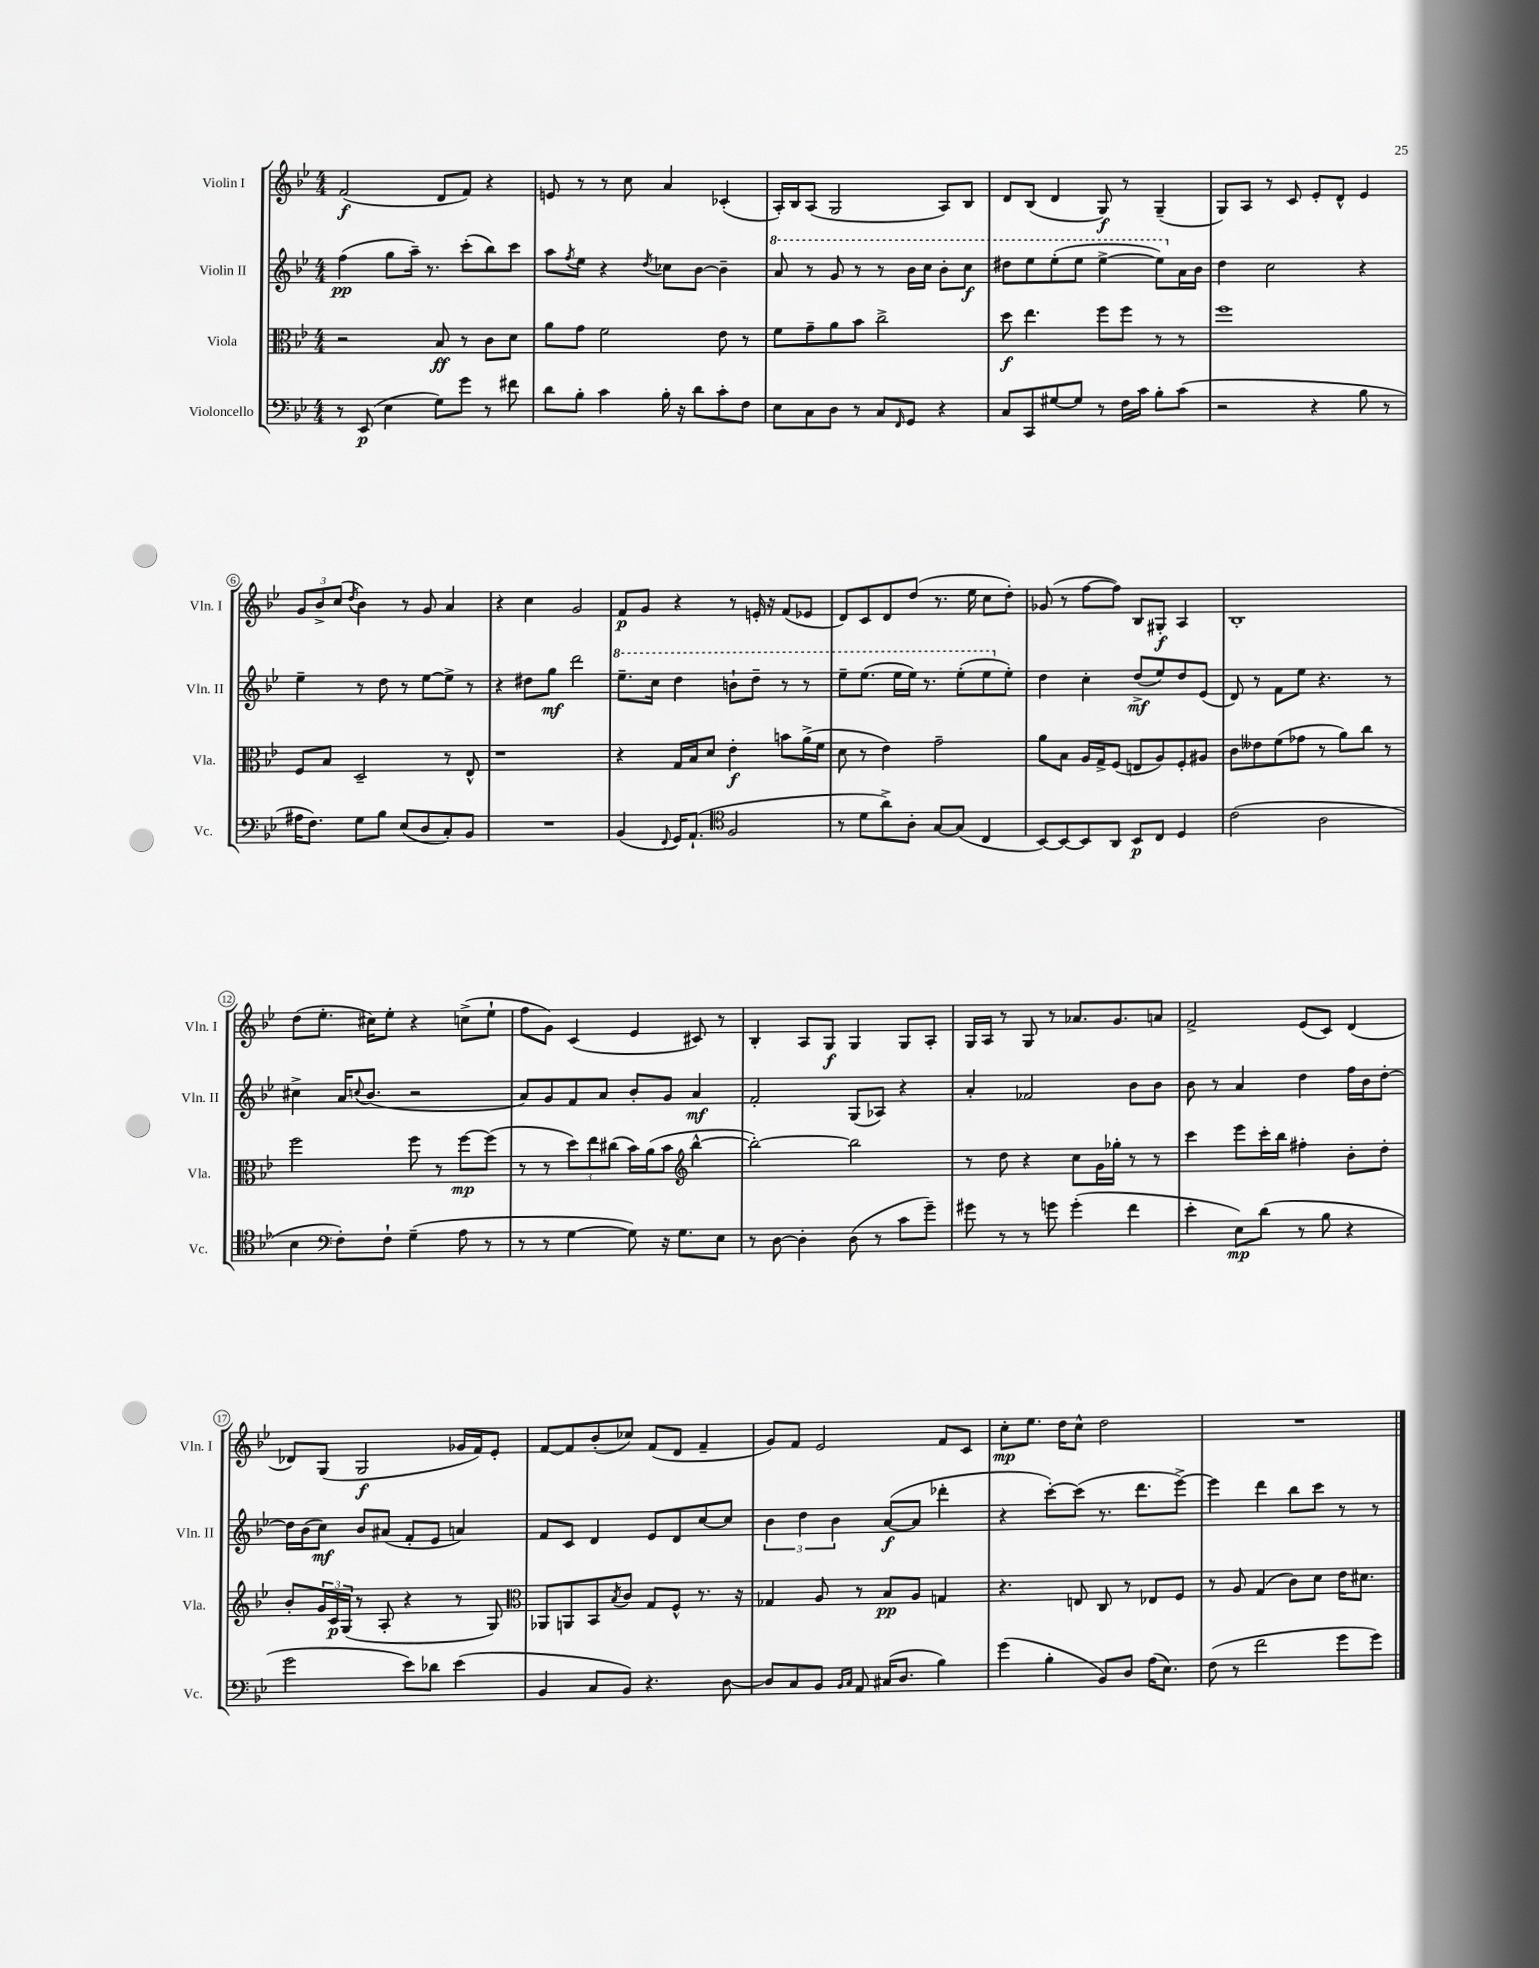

**kern	**dynam	**kern	**dynam	**kern	**dynam	**kern	**dynam
*part4	*part4	*part3	*part3	*part2	*part2	*part1	*part1
*staff4	*staff4	*staff3	*staff3	*staff2	*staff2	*staff1	*staff1
*I"Violoncello	*	*I"Viola	*	*I"Violin II	*	*I"Violin I	*
*I'Vc.	*	*I'Vla.	*	*I'Vln. II	*	*I'Vln. I	*
*clefF4	*	*clefC3	*	*clefG2	*	*clefG2	*
*k[b-e-]	*	*k[b-e-]	*	*k[b-e-]	*	*k[b-e-]	*
*M4/4	*	*M4/4	*	*M4/4	*	*M4/4	*
=1	=1	=1	=1	=1	=1	=1	=1
8r	.	2r	.	(4ff\	pp	(2f/	f
(8EE-/	p	.	.	.	.	.	.
4E-\	.	.	.	8gg\L	.	.	.
.	.	.	.	16aa~\Jk)	.	.	.
.	.	.	.	8.r	.	.	.
8G\L)	.	8B-/	ff	.	.	8d/L	.
8g\J	.	8r	.	(8ccc'\L	.	8f/J)	.
8r	.	8c\L	.	8bb-\)	.	4r	.
8f#X\	.	8d\J	.	8ccc\J	.	.	.
=2	=2	=2	=2	=2	=2	=2	=2
8d\L	.	8a\L	.	8aa\L	.	8en/	.
.	.	.	.	8qff/	.	.	.
8B-'\J	.	8g\J	.	8ee-\J	.	8r	.
4c\	.	2f\	.	4r	.	8r	.
.	.	.	.	.	.	8cc\	.
.	.	.	.	8qdd/	.	.	.
16B-'\	.	.	.	8cc-X\L	.	4a/	.
16r	.	.	.	.	.	.	.
8d\L	.	.	.	[8b-\J	.	.	.
8c'\	.	8e-\	.	4b-~\]	.	(4c-X'/	.
8F\J	.	8r	.	.	.	.	.
=3	=3	=3	=3	=3	=3	=3	=3
*	*	*	*	*8va	*	*	*
8E-\L	.	8f\L	.	8aa/	.	16A'/LL)	.
.	.	.	.	.	.	16B-/J	.
8C\	.	8g~\	.	8r	.	(8A/J	.
8D\J	.	8a\	.	8gg/	.	2G/	.
8r	.	8b-\J	.	8r	.	.	.
8C/L	.	2cc^\	.	8r	.	.	.
16qqFF/	.	.	.	.	.	.	.
8GG/J	.	.	.	16bb-\LL	.	.	.
.	.	.	.	16ccc\JJ	.	.	.
4r	.	.	.	8bb-'\L	.	8A/L)	.
.	.	.	.	8ccc\J	f	8B-/J	.
=4	=4	=4	=4	=4	=4	=4	=4
8C/L	.	8dd\	f	8ddd#X\L	.	8d/L	.
8CC/	.	4.ee-\	.	8eee-\	.	(8B-/J	.
[8G#X/	.	.	.	(8eee-'\	.	4d/	.
8G#/J]	.	.	.	8eee-\J	.	.	.
8r	.	8ff\L	.	[4eee-^\	.	8G/)	f
16F\LL	.	8ff\J	.	.	.	8r	.
16c\JJ	.	.	.	.	.	.	.
8B-'\L	.	8r	.	8eee-\L])	.	(4G~/	.
*	*	*	*	*X8va	*	*	*
(8c\J	.	8r	.	16a\L	.	.	.
.	.	.	.	16b-\JJ	.	.	.
=5	=5	=5	=5	=5	=5	=5	=5
2r	.	1ff	.	4dd\	.	8G/L)	.
.	.	.	.	.	.	8A/J	.
.	.	.	.	2cc\	.	8r	.
.	.	.	.	.	.	8c/	.
4r	.	.	.	.	.	8e-'/L	.
.	.	.	.	.	.	8d^^/J	.
8B-\	.	.	.	4r	.	4e-/	.
8r	.	.	.	.	.	.	.
!!LO:LB:g=z
=6	=6	=6	=6	=6	=6	=6	=6
16A#X\KL	.	8F/L	.	4ee-~\	.	12g/L	.
8.F\J)	.	.	.	.	.	.	.
.	.	.	.	.	.	12b-^/	.
.	.	8B-/J	.	.	.	.	.
.	.	.	.	.	.	(12cc/J	.
.	.	.	.	.	.	8qdd/	.
8G\L	.	2D~/	.	8r	.	4b-\)	.
8B-\J	.	.	.	8dd\	.	.	.
(8E-/L	.	.	.	8r	.	8r	.
8D/	.	.	.	[8ee-\L	.	8g/	.
8C'/)	.	8r	.	8ee-^\J]	.	4a/	.
8BB-/J	.	8E-^^/	.	8r	.	.	.
=7	=7	=7	=7	=7	=7	=7	=7
1r	.	1r	.	4r	.	4r	.
.	.	.	.	8dd#X\L	.	4cc\	.
.	.	.	.	8gg\J	mf	.	.
.	.	.	.	2ddd\	.	2g/	.
=8	=8	=8	=8	=8	=8	=8	=8
*	*	*	*	*8va	*	*	*
(4BB-/	.	4r	.	8.eee-~\L	.	8f/L	p
.	.	.	.	.	.	8g/J	.
.	.	.	.	16ccc\Jk	.	.	.
8qqFF/	.	.	.	.	.	.	.
16GG/KL)	.	16G/LL	.	4ddd\	.	4r	.
(8.AA`/J	.	16B-/J	.	.	.	.	.
.	.	8d/J	.	.	.	.	.
*clefC4	*	*	*	*	*	*	*
2F/	.	4e-'\	f	8bbn`\L	.	8r	.
.	.	.	.	8ddd~\J	.	16en'/	.
.	.	.	.	.	.	16r	.
.	.	8bn\L	.	8r	.	(8f/L	.
.	.	(16a^\L	.	8r	.	8e-X/J	.
.	.	16f\JJ	.	.	.	.	.
=9	=9	=9	=9	=9	=9	=9	=9
8r	.	8d\	.	8eee-~\L	.	8d/L)	.
8d\L	.	8r	.	(8.eee-\J	.	8c/	.
8a^\)	.	4e-\)	.	.	.	8d/	.
.	.	.	.	16eee-\LL	.	.	.
8A'\J	.	.	.	16eee-\JJ)	.	(8dd/J	.
.	.	.	.	8.r	.	.	.
[8G/L	.	2g~\	.	.	.	8.r	.
(8G/J]	.	.	.	(8eee-'\L	.	.	.
.	.	.	.	.	.	16ee-\	.
4C/	.	.	.	8eee-\	.	8cc\L	.
*	*	*	*	*X8va	*	*	*
.	.	.	.	8ee-'\J)	.	8dd'\J)	.
=10	=10	=10	=10	=10	=10	=10	=10
[8BB-/L)	.	8a\L	.	4dd\	.	(8g-X/	.
8BB-/_	.	8B-\J	.	.	.	8r	.
8BB-/]	.	16A/LL	.	4cc'\	.	[8ff\L	.
.	.	16G^/J	.	.	.	.	.
8AA/J	.	(8F/J	.	.	.	8ff\J])	.
8BB-/L	p	8En/L	.	(8dd^/L	mf	8B-/L	.
8C/J	.	8A/)	.	8ee-/)	.	8G#X'/J	f
4D/	.	8F'/	.	8dd/	.	4A/	.
.	.	8A#X/J	.	(8e-/J	.	.	.
=11	=11	=11	=11	=11	=11	=11	=11
(2c\	.	8c\L	.	8d/)	.	1B-'	.
.	.	8e--X\	.	8r	.	.	.
.	.	(8f\	.	8f\L	.	.	.
.	.	8g-X\J	.	8ee-\J	.	.	.
2A\	.	8r	.	4.r	.	.	.
.	.	8a\L)	.	.	.	.	.
.	.	8cc\J	.	.	.	.	.
.	.	8r	.	8r	.	.	.
!!LO:LB:g=z
=12	=12	=12	=12	=12	=12	=12	=12
4B-\	.	2ff\	.	4cc#X^\	.	(8dd\L	.
.	.	.	.	.	.	8.ee-'\J	.
*clefF4	*	*	*	*	*	*	*
8F'\L)	.	.	.	16a/KL	.	.	.
.	.	.	.	8qqccn/	.	.	.
.	.	.	.	(8.b-/J	.	16cc#X\KL)	.
8F`\J	.	.	.	.	.	8ee-'\J	.
(4G~\	.	8ff\	.	2r	.	4r	.
.	.	8r	.	.	.	.	.
8A\	.	[8ff\L	mp	.	.	(8ccn^\L	.
8r	.	(8ff\J]	.	.	.	8ee-`\J	.
=13	=13	=13	=13	=13	=13	=13	=13
8r	.	8r	.	8a/L)	.	8ff\L	.
8r	.	8r	.	8g/	.	8g\J)	.
[4G\	.	12dd\L)	.	8f/	.	(4c/	.
.	.	12ee-\	.	.	.	.	.
.	.	.	.	8a/J	.	.	.
.	.	(12cc#X\J	.	.	.	.	.
8G\])	.	16b-\LL)	.	8b-'/L	.	4e-/	.
.	.	(16a\J	.	.	.	.	.
16r	.	8b-\J	.	8g/J	.	.	.
8.G\L	.	.	.	.	.	.	.
*	*	*clefG2	*	*	*	*	*
.	.	[4bb-^^\	.	4a/	mf	8c#X/)	.
8E-\J	.	.	.	.	.	8r	.
=14	=14	=14	=14	=14	=14	=14	=14
8r	.	2bb-'\_)	.	2f'/	.	4B-'/	.
[8D\	.	.	.	.	.	.	.
4D'\]	.	.	.	.	.	8A/L	.
.	.	.	.	.	.	8G/J	f
(8D\	.	2bb-\]	.	(8G/L	.	4G/	.
8r	.	.	.	8A-X/J)	.	.	.
8c\L	.	.	.	4r	.	8G/L	.
8g~\J)	.	.	.	.	.	8A'/J	.
=15	=15	=15	=15	=15	=15	=15	=15
8g#X\	.	8r	.	4a'/	.	16G/LL	.
.	.	.	.	.	.	16A/JJ	.
8r	.	8dd\	.	.	.	8r	.
8r	.	4r	.	2f-X/	.	8G/	.
8gn\	.	.	.	.	.	8r	.
(4g'\	.	8cc\L	.	.	.	8.a-X/L	.
.	.	16g\L	.	.	.	.	.
.	.	16gg-X'\JJ	.	.	.	8.g/	.
4f\	.	8r	.	8b-\L	.	.	.
.	.	8r	.	8b-\J	.	8an/J	.
=16	=16	=16	=16	=16	=16	=16	=16
4e-'\	.	4ccc\	.	8b-\	.	2f^/	.
.	.	.	.	8r	.	.	.
8E-\L)	mp	8eee-\L	.	4a/	.	.	.
(8d\J	.	16ccc'\L	.	.	.	.	.
.	.	16bb-\JJ	.	.	.	.	.
8r	.	4ff#X'\	.	4dd\	.	(8e-/L	.
8B-\	.	.	.	.	.	8c/J)	.
4r	.	8b-'\L	.	16ff\LL	.	(4d/	.
.	.	.	.	16b-\J	.	.	.
.	.	8dd'\J	.	[8dd'\J	.	.	.
!!LO:LB:g=z
=17	=17	=17	=17	=17	=17	=17	=17
2g\	.	8b-'/L	.	16dd\LL]	.	8d-X/L)	.
.	.	.	.	(16b-\J	.	.	.
.	.	24g/L	.	8cc\J)	mf	(8G/J	.
.	.	24c/	p	.	.	.	.
.	.	(24G/JJ	.	.	.	.	.
.	.	8r	.	8b-/L	.	2G/	f
.	.	8A'/	.	(8a#X/J	.	.	.
8e-\L)	.	4r	.	8f'/L	.	.	.
8d-X\J	.	.	.	8e-/J	.	.	.
(4e-\	.	8r	.	4an/)	.	16g-X/LL	.
.	.	.	.	.	.	16f/J)	.
.	.	8G/)	.	.	.	8e-'/J	.
=18	=18	=18	=18	=18	=18	=18	=18
*	*	*clefC3	*	*	*	*	*
4BB-/	.	8AA-X/L	.	8f/L	.	[8f/L	.
.	.	8AAn/	.	8c/J	.	8f/]	.
8C/L	.	8BB-/	.	4d/	.	(8b-'/	.
.	.	8qB-/	.	.	.	.	.
8BB-/J)	.	8c/J	.	.	.	8cc-X/J)	.
4.r	.	8G/L	.	8e-/L	.	(8f/L	.
.	.	8F^^/J	.	8d/	.	8d/J	.
.	.	8.r	.	[8cc/	.	4f~/	.
[8D\	.	.	.	8cc/J]	.	.	.
.	.	16r	.	.	.	.	.
=19	=19	=19	=19	=19	=19	=19	=19
8D/L]	.	4G-X/	.	6b-\	.	8g/L)	.
8C/	.	.	.	.	.	8f/J	.
.	.	.	.	6dd\	.	.	.
8BB-/J	.	8A/	.	.	.	2e-/	.
.	.	.	.	6b-\	.	.	.
16qqBB-/LL	.	.	.	.	.	.	.
16qqC/JJ	.	.	.	.	.	.	.
8AA/	.	8r	.	.	.	.	.
(16C#X/KL	.	8B-/L	pp	([8a/L	f	.	.
8.D/J	.	.	.	.	.	.	.
.	.	8A/J	.	8a/J]	.	.	.
4B-\)	.	4Gn/	.	4ddd-X'\	.	8f/L	.
.	.	.	.	.	.	8c/J	.
=20	=20	=20	=20	=20	=20	=20	=20
(4g\	.	4.r	.	4r	.	8cc'\L	mp
.	.	.	.	.	.	8.ee-\J	.
4B-'\	.	.	.	[8ccc'\L)	.	.	.
.	.	.	.	.	.	16dd\KL	.
.	.	8En/	.	(8ccc\J]	.	8cc^^\J	.
8BB-/L)	.	8C/	.	8.r	.	2dd\	.
8D/J	.	8r	.	.	.	.	.
.	.	.	.	8.ddd\L	.	.	.
(16A\KL	.	8E-X/L	.	.	.	.	.
8.E-\J)	.	.	.	.	.	.	.
.	.	8F/J	.	[8eee-^\J)	.	.	.
=21	=21	=21	=21	=21	=21	=21	=21
(8F\	.	8r	.	4eee-\]	.	1r	.
8r	.	8A/	.	.	.	.	.
2f\	.	(4G/	.	4ddd\	.	.	.
.	.	8c\L)	.	8bb-\L	.	.	.
.	.	8d\J	.	8ccc\J	.	.	.
8g\L	.	16e-\KL	.	8r	.	.	.
.	.	8.d#X\J	.	.	.	.	.
8g\J)	.	.	.	8r	.	.	.
==	==	==	==	==	==	==	==
*-	*-	*-	*-	*-	*-	*-	*-
